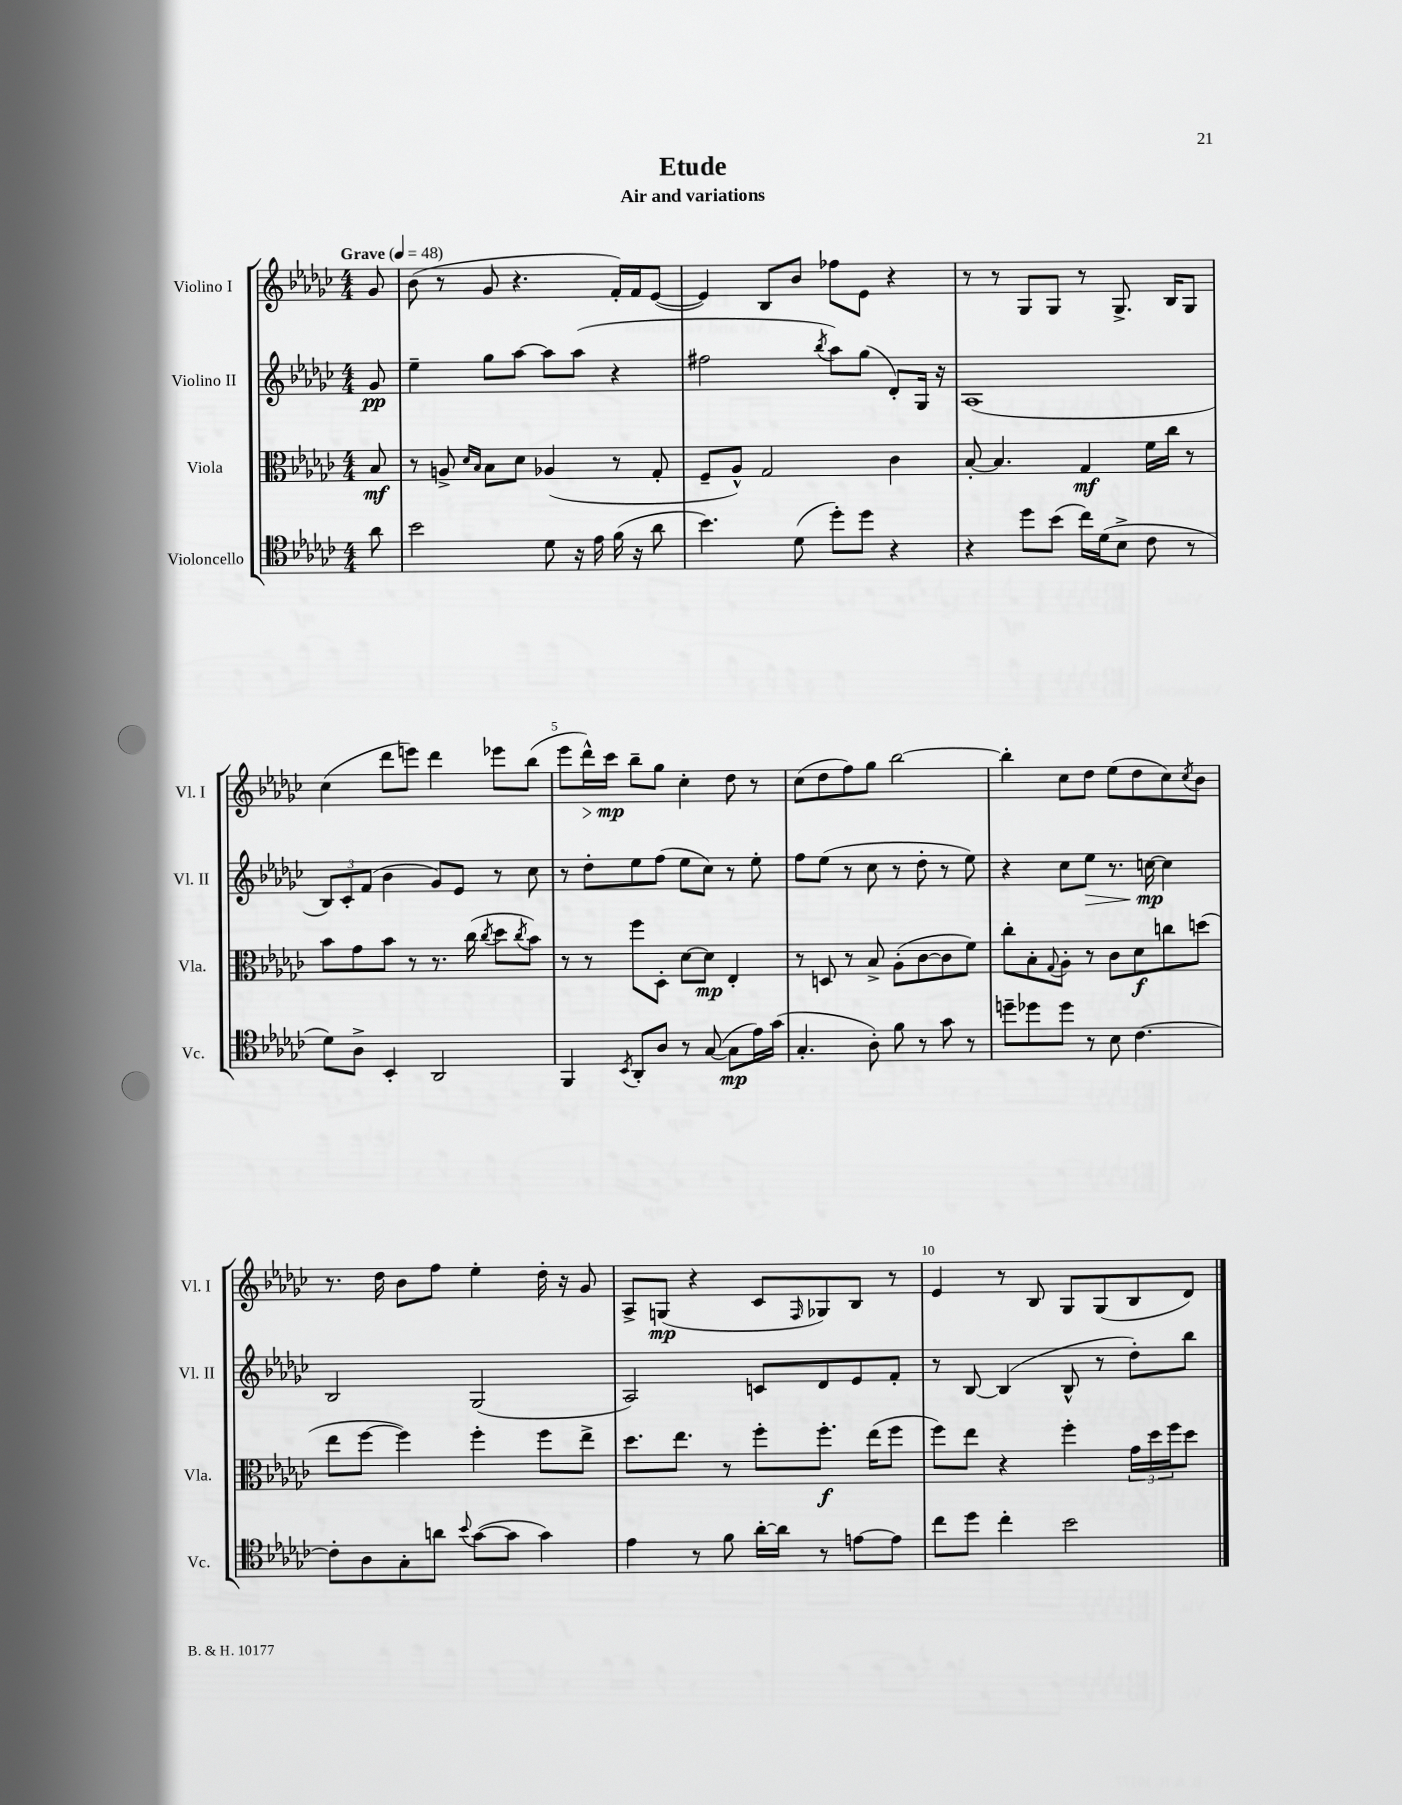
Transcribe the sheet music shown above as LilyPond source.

\header { title = "Etude" subtitle = "Air and variations" }
<<
\new StaffGroup <<
\new Staff = "s0" \with { instrumentName = "Violino I" shortInstrumentName = "Vl. I" } {
    \clef treble \key ges \major \numericTimeSignature \time 4/4 \partial 8 \tempo "Grave" 4 = 48
    ges'8 |
    bes'8( r8 ges'8 r4. f'16-.) f'16 ees'8~( |
    ees'4) bes8 bes'8 fes''8 ees'8 r4 |
    r8 r8 ges8 ges8 r8 ges8.-> bes16 ges8 |
    ces''4( des'''8 e'''8) des'''4 ees'''8 bes''8( |
    ees'''8 des'''16-^\>) ces'''16\mp\! bes''8-- ges''8 ces''4-. des''8 r8 |
    ces''8( des''8 f''8) ges''8 bes''2~ |
    bes''4-. ces''8 des''8 ees''8( des''8 ces''8) \acciaccatura { ces''8 } bes'8 |
    r8. des''16 bes'8 f''8 ees''4-. des''16-. r16 ges'8 |
    aes8-> g8\mp( r4 ces'8 \grace { f16 } ges8) bes8 r8 |
    ees'4 r8 bes8 ges8 ges8( bes8 des'8) \bar "|." |
}
\new Staff = "s1" \with { instrumentName = "Violino II" shortInstrumentName = "Vl. II" } {
    \clef treble \key ges \major \numericTimeSignature \time 4/4 \partial 8
    ges'8\pp |
    ees''4-- ges''8 aes''8~ aes''8 aes''8( r4 |
    fis''2 \acciaccatura { bes''8 } aes''8) ges''8( des'8-.) ges16 r16 |
    aes1( |
    \tuplet 3/2 { bes8) ces'8-. f'8( } bes'4 ges'8) ees'8 r8 ces''8 |
    r8 des''8-. ees''8 f''8( ees''8 ces''8) r8 ees''8-. |
    f''8 ees''8( r8 ces''8 r8 des''8-. r8 ees''8) |
    r4 ces''8 ees''8\> r8. c''16~\mp\! c''4 |
    bes2 ges2( |
    aes2) c'8 des'8 ees'8 f'8-. |
    r8 bes8~ bes4( bes8-^ r8 des''8-.) bes''8 \bar "|." |
}
\new Staff = "s2" \with { instrumentName = "Viola" shortInstrumentName = "Vla." } {
    \clef alto \key ges \major \numericTimeSignature \time 4/4 \partial 8
    bes8\mf |
    r8 a8-> \grace { des'16 bes16 } bes8 des'8 aes4( r8 ges8-. |
    f8-- aes8-^) ges2 ces'4 |
    bes8~-. bes4. ges4\mf f'16 ces''16 r8 |
    bes'8 ges'8 bes'8 r8 r8. ces''16( \acciaccatura { ces''8 } des''8 \acciaccatura { ces''8 } bes'8) |
    r8 r8 f''8 des8-. des'8~ des'8\mp ees4-. |
    r8 d8 r8 bes8-> aes8-.( ces'8~ ces'8 f'8) |
    ces''8-. bes8-. \appoggiatura { ges8 } aes8-. r8 ces'8 des'8\f c''8 d''8( |
    ees''8 f''8~ f''4) f''4-. f''8 ees''8-> |
    des''8. ees''8. r8 f''8-. f''8.-.\f ees''16( f''8 |
    f''8) ees''8 r4 f''4-. \tuplet 3/2 { ges'16 des''16 f''16 } des''8 \bar "|." |
}
\new Staff = "s3" \with { instrumentName = "Violoncello" shortInstrumentName = "Vc." } {
    \clef tenor \key ges \major \numericTimeSignature \time 4/4 \partial 8
    aes'8 |
    bes'2 des'8 r16 ees'16 f'16( r16 aes'8 |
    bes'4.) des'8( des''8-.) des''8 r4 |
    r4 des''8 bes'8( ces''16) des'16( bes8-> ces'8 r8 |
    des'8) aes8-> bes,4-. aes,2 |
    f,4 \acciaccatura { bes,8 } aes,8-. aes8 r8 ges8~( ges8\mp ees'16) ges'16( |
    ges4.-. aes8-.) f'8 r8 ges'8 r8 |
    d''8-- des''8 des''8 r8 bes8 ces'4.~ |
    ces'8-. aes8 ges8-. a'8 \appoggiatura { bes'8 } ges'8~( ges'8 ges'4) |
    ees'4 r8 f'8 aes'16~-. aes'16 r8 e'8~ e'8 |
    ces''8 des''8 ces''4-. bes'2 \bar "|." |
}
>>
>>
\layout { \context { \Score \override BarNumber.break-visibility = ##(#f #t #t) barNumberVisibility = #(every-nth-bar-number-visible 5) } }
